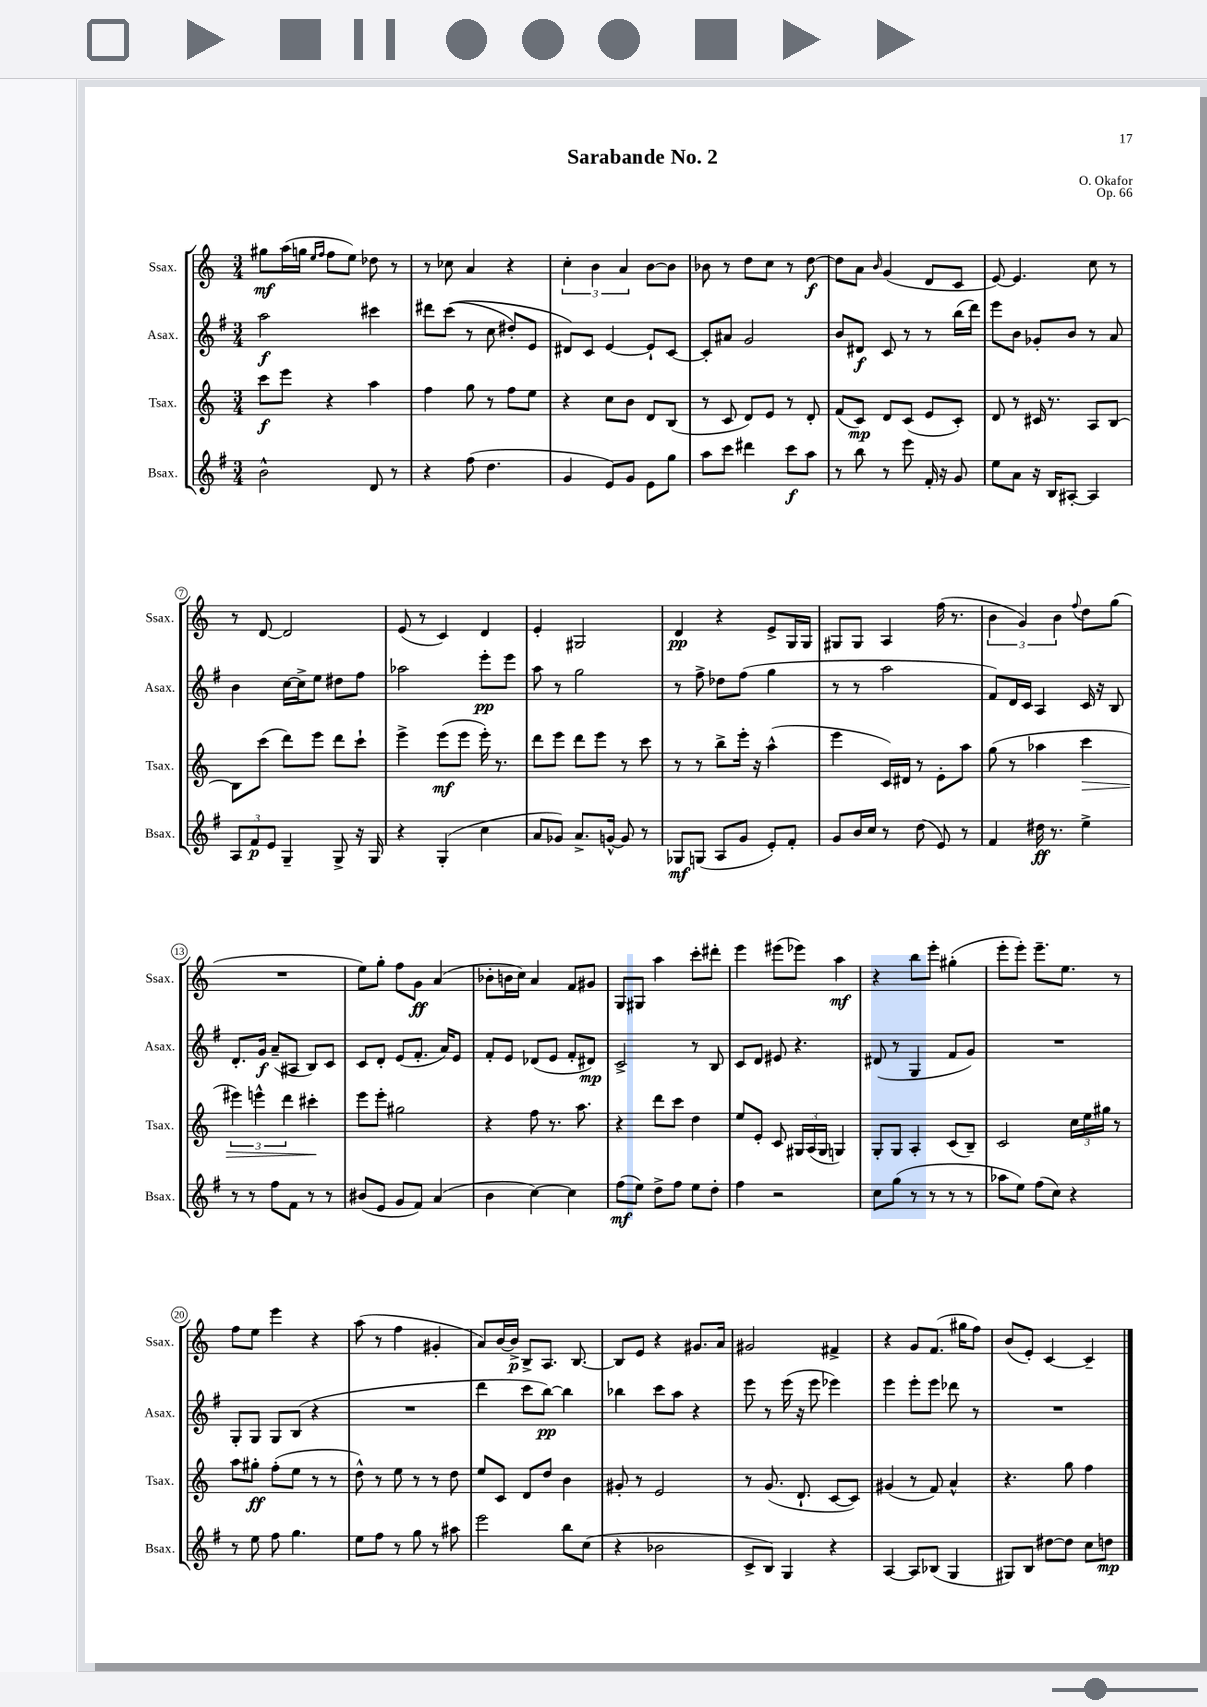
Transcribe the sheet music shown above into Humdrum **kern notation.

**kern	**dynam	**kern	**dynam	**kern	**dynam	**kern	**dynam
*part4	*part4	*part3	*part3	*part2	*part2	*part1	*part1
*staff4	*staff4	*staff3	*staff3	*staff2	*staff2	*staff1	*staff1
*I"Bsax.	*	*I"Tsax.	*	*I"Asax.	*	*I"Ssax.	*
*I'Bsax.	*	*I'Tsax.	*	*I'Asax.	*	*I'Ssax.	*
*clefG2	*	*clefG2	*	*clefG2	*	*clefG2	*
*k[f#]	*	*k[]	*	*k[f#]	*	*k[]	*
*M3/4	*	*M3/4	*	*M3/4	*	*M3/4	*
=1	=1	=1	=1	=1	=1	=1	=1
2b^^\	.	8ccc\L	f	2aa\	f	8gg#X\L	mf
.	.	8eee\J	.	.	.	(16aa\L	.
.	.	.	.	.	.	16ggn\JJ	.
.	.	.	.	.	.	16qqee/LL	.
.	.	.	.	.	.	16qqff/JJ	.
.	.	4r	.	.	.	8ff\L	.
.	.	.	.	.	.	8ee\J)	.
8d/	.	4aa\	.	4ccc#X\	.	8dd-X\	.
8r	.	.	.	.	.	8r	.
=2	=2	=2	=2	=2	=2	=2	=2
4r	.	4ff\	.	8ddd#X\L	.	8r	.
.	.	.	.	((8ccc\J	.	8cc-X\	.
(8ff#\	.	8gg\	.	8r	.	4a/	.
4.dd\	.	8r	.	8cc\	.	.	.
.	.	8ff\L	.	8dd#X'/L)	.	4r	.
.	.	8ee\J	.	8e/J	.	.	.
=3	=3	=3	=3	=3	=3	=3	=3
4g/	.	4r	.	8d#X/L)	.	6cc'\	.
.	.	.	.	8c/J	.	.	.
.	.	.	.	.	.	6b\	.
8e/L)	.	8cc\L	.	[4e/	.	.	.
.	.	.	.	.	.	6a/	.
8g/J	.	8b\J	.	.	.	.	.
8e\L	.	8d/L	.	8e`/L]	.	[8b\L	.
8gg\J	.	(8B/J	.	[8c/J	.	8b\J]	.
=4	=4	=4	=4	=4	=4	=4	=4
8aa\L	.	8r	.	8c'/L]	.	8b-X\	.
8ccc\J	.	8c/	.	8a#X/J	.	8r	.
4ddd#X\	.	8d/L)	.	2g/	.	8dd\L	.
.	.	8e/J	.	.	.	8cc\J	.
8ccc\L	f	8r	.	.	.	8r	.
8aa\J	.	8d'/	.	.	.	[8dd\	f
=5	=5	=5	=5	=5	=5	=5	=5
8r	.	(8f/L	.	8b/L	.	8dd\L]	.
8bb\	.	8c/J)	mp	8d#X/J	f	8a\J	.
.	.	.	.	.	.	16qqb/	.
8r	.	8d/L	.	8c/	.	(4g/	.
8eee\	.	(8c/J	.	8r	.	.	.
16f#'/	.	8e/L	.	8r	.	8d/L	.
16r	.	.	.	.	.	.	.
8g/	.	8c'/J)	.	(16bb\LL	.	8c/J	.
.	.	.	.	16ddd\JJ)	.	.	.
=6	=6	=6	=6	=6	=6	=6	=6
8ee\L	.	8d/	.	8eee\L	.	[8e/)	.
8a\J	.	8r	.	8b\J	.	4.e/]	.
16r	.	16c#X/	.	8g-X'/L	.	.	.
16B/KL	.	8.r	.	.	.	.	.
[8A#X'/J	.	.	.	8b/J	.	.	.
4A#/]	.	8A/L	.	8r	.	8cc\	.
.	.	[8B/J	.	8a/	.	8r	.
!!LO:LB:g=z
=7	=7	=7	=7	=7	=7	=7	=7
12A/L	.	8B\L]	.	4b\	.	8r	.
12f#/	p	.	.	.	.	.	.
.	.	(8ccc\J	.	.	.	[8d/	.
12e/J	.	.	.	.	.	.	.
4G~/	.	8ddd\L)	.	[16cc\LL	.	2d/]	.
.	.	.	.	16cc^\J]	.	.	.
.	.	8eee\J	.	8ee\J	.	.	.
8G^/	.	8ddd\L	.	8dd#X\L	.	.	.
16r	.	8ccc`\J	.	8ff#\J	.	.	.
16G/	.	.	.	.	.	.	.
=8	=8	=8	=8	=8	=8	=8	=8
4r	.	4eee^\	.	2aa-X\	.	(8e/	.
.	.	.	.	.	.	8r	.
(4G'/	.	(8eee\L	mf	.	.	4c/)	.
.	.	8eee\J	.	.	.	.	.
4cc\	.	16eee'\)	.	8eee'\L	pp	4d/	.
.	.	8.r	.	.	.	.	.
.	.	.	.	8eee\J	.	.	.
=9	=9	=9	=9	=9	=9	=9	=9
8a/L	.	8ddd\L	.	8aa\	.	4e'/	.
8g-X/J)	.	8eee\J	.	8r	.	.	.
8.a^/L	.	8ddd\L	.	2gg\	.	2G#X/	.
.	.	8eee\J	.	.	.	.	.
[16gn^^/Jk	.	.	.	.	.	.	.
8g/]	.	8r	.	.	.	.	.
8r	.	8ccc\	.	.	.	.	.
=10	=10	=10	=10	=10	=10	=10	=10
8G-X/L	mf	8r	.	8r	.	4d/	pp
(8Gn/J	.	8r	.	8ff#^\	.	.	.
8A/L	.	8bb^\L	.	8dd-X\L	.	4r	.
8g/J	.	16eee'\Jk	.	(8ff#\J	.	.	.
.	.	16r	.	.	.	.	.
8e'/L)	.	(4aa^^\	.	4gg\	.	8e^/L	.
8f#'/J	.	.	.	.	.	16G/L	.
.	.	.	.	.	.	16G/JJ	.
=11	=11	=11	=11	=11	=11	=11	=11
8g/L	.	4eee\	.	8r	.	8G#X/L	.
16b/L	.	.	.	8r	.	8G#/J	.
16cc/JJ	.	.	.	.	.	.	.
8r	.	16c/LL)	.	2aa\	.	4A/	.
.	.	16d#X/JJ	.	.	.	.	.
(8dd\	.	8r	.	.	.	.	.
8e/)	.	8e'\L	.	.	.	(16ff\	.
.	.	.	.	.	.	8.r	.
8r	.	8aa\J	.	.	.	.	.
=12	=12	=12	=12	=12	=12	=12	=12
4f#/	.	(8gg\	.	8f#/L)	.	6b\	.
.	.	8r	.	16d/L	.	.	.
.	.	.	.	.	.	6g/)	.
.	.	.	.	16c/JJ	.	.	.
16dd#X\	ff	4aa-X\	.	4A/	.	.	.
8.r	.	.	.	.	.	.	.
.	.	.	.	.	.	6b\	.
.	.	.	.	.	.	8qqff/	.
!	!	!	!LO:HP:b	!	!	!	!
4ee^\	.	4ccc\	>	16c/	.	8dd\L	.
.	.	.	.	16r	.	.	.
.	.	.	.	8B/	.	(8gg\J	.
!!LO:LB:g=z
=13	=13	=13	=13	=13	=13	=13	=13
8r	.	6eee#X\)	.	8.d'/L	.	2.r	.
8r	.	.	.	.	.	.	.
.	.	6eeen^^\	.	.	.	.	.
.	.	.	.	16g/Jk	f	.	.
8ff#\L	.	.	.	(8a~/L	.	.	.
.	.	6ddd\	.	.	.	.	.
8f#\J	.	.	.	8A#X/J	.	.	.
8r	.	4ccc#X'\	.	8B/L)	.	.	.
8r	.	.	.	8c/J	.	.	.
.	.	.	]	.	.	.	.
=14	=14	=14	=14	=14	=14	=14	=14
(8b#X/L	.	8eee\L	.	8c/L	.	8ee\L)	.
8e/J	.	8eee'\J	.	8d'/J	.	8gg'\J	.
8g/L	.	2gg#X\	.	(8e/L	.	8ff\L	.
8f#/J)	.	.	.	8.f#'/J	.	8g\J	ff
(4a/	.	.	.	.	.	(4a/	.
.	.	.	.	16a/KL)	.	.	.
.	.	.	.	8e/J	.	.	.
=15	=15	=15	=15	=15	=15	=15	=15
4b\	.	4r	.	8f#'/L	.	8b-X'\L	.
.	.	.	.	8e/J	.	16bn\L	.
.	.	.	.	.	.	16cc\JJ)	.
[4cc\)	.	8ff\	.	(8d-X/L	.	4a/	.
.	.	8.r	.	8e/J	.	.	.
4cc\]	.	.	.	8f#'/L	.	8f/L	.
.	.	8.aa\	.	.	.	.	.
.	.	.	.	8d#X/J)	mp	8g#X/J	.
=16	=16	=16	=16	=16	=16	=16	=16
(8ff#\L	mf	4r	.	2c^/	.	8G/L	.
8ee\J)	.	.	.	.	.	8G#X/J	.
8dd^\L	.	8ddd\L	.	.	.	4aa\	.
8ff#\J	.	8ccc\J	.	.	.	.	.
8ee\L	.	4dd\	.	8r	.	8ccc'\L	.
8dd'\J	.	.	.	8B/	.	8ddd#X'\J	.
=17	=17	=17	=17	=17	=17	=17	=17
4ff#\	.	8ee/L	.	8c/L	.	4eee\	.
.	.	8e'/J	.	8d/J	.	.	.
2r	.	8c/	.	8e#X/	.	(8eee#X\L	.
.	.	24G#X/LL	.	4.r	.	8eee-X\J)	.
.	.	(24A/	.	.	.	.	.
.	.	24G#/JJ	.	.	.	.	.
.	.	4Gn/)	.	.	.	4aa\	mf
=18	=18	=18	=18	=18	=18	=18	=18
8cc\L	.	8G'/L	.	(8d#X/	.	4r	.
(8gg\J	.	8G/J	.	8r	.	.	.
8r	.	4A'/	.	4G/	.	8bb\L	.
8r	.	.	.	.	.	8eee'\J	.
8r	.	(8c/L	.	8f#/L	.	(4gg#X'\	.
8r	.	8B~/J)	.	8g/J)	.	.	.
=19	=19	=19	=19	=19	=19	=19	=19
8aa-X\L	.	2c/	.	2.r	.	8eee'\L	.
8ee\J)	.	.	.	.	.	8eee'\J)	.
(8ff#\L	.	.	.	.	.	8.eee~\L	.
8cc\J)	.	.	.	.	.	.	.
.	.	.	.	.	.	8.ee\J	.
4r	.	24cc\LL	.	.	.	.	.
.	.	24ee\	.	.	.	.	.
.	.	24gg#X\JJ	.	.	.	.	.
.	.	8r	.	.	.	8r	.
!!LO:LB:g=z
=20	=20	=20	=20	=20	=20	=20	=20
8r	.	8aa\L	.	8G'/L	.	8ff\L	.
8ee\	.	8gg#X'\J	ff	8G/J	.	8ee\J	.
8ff#\	.	(8ff'\L	.	8G/L	.	4eee\	.
4.gg\	.	8ee\J	.	(8B/J	.	.	.
.	.	8r	.	4r	.	4r	.
.	.	8r	.	.	.	.	.
=21	=21	=21	=21	=21	=21	=21	=21
8ee\L	.	8dd^^\)	.	2.r	.	(8aa\	.
8ff#\J	.	8r	.	.	.	8r	.
8r	.	8ee\	.	.	.	4ff\	.
8gg\	.	8r	.	.	.	.	.
8r	.	8r	.	.	.	4g#X'/	.
8aa#X\	.	8dd\	.	.	.	.	.
=22	=22	=22	=22	=22	=22	=22	=22
2eee\	.	8ee/L	.	4ddd\	.	8a/L)	.
.	.	8c/J	.	.	.	[16b/L	.
.	.	.	.	.	.	16b^/JJ]	p
.	.	8d/L	.	8ccc\L	.	8B^/L	.
.	.	8dd/J	.	[8bb\J)	pp	8.A/J	.
8bb\L	.	4b\	.	4bb\]	.	.	.
.	.	.	.	.	.	[8.B/	.
(8cc\J	.	.	.	.	.	.	.
=23	=23	=23	=23	=23	=23	=23	=23
4r	.	8g#X'/	.	4bb-X\	.	8B/L]	.
.	.	8r	.	.	.	8e/J	.
2b-X\	.	2e/	.	8ccc\L	.	4r	.
.	.	.	.	8aa\J	.	.	.
.	.	.	.	4r	.	8.g#X/L	.
.	.	.	.	.	.	16a/Jk	.
=24	=24	=24	=24	=24	=24	=24	=24
8c^/L	.	8r	.	8eee\	.	2g#X/	.
8B/J)	.	(8.g/	.	8r	.	.	.
4G/	.	.	.	(16eee\	.	.	.
.	.	8.d`/	.	16r	.	.	.
.	.	.	.	8eee\	.	.	.
4r	.	[8c/L	.	4eee-X\)	.	4f#X^/	.
.	.	8c/J])	.	.	.	.	.
=25	=25	=25	=25	=25	=25	=25	=25
[4A/	.	(4g#X/	.	4eee\	.	4r	.
8A/L]	.	8r	.	8eee'\L	.	8g/L	.
(8B-X/J	.	8f/)	.	8eee\J	.	(8.f/J	.
4G/	.	4a^^/	.	8ddd-X\	.	.	.
.	.	.	.	.	.	16gg#X\KL	.
.	.	.	.	8r	.	8ff\J)	.
=26	=26	=26	=26	=26	=26	=26	=26
8G#X/L)	.	4.r	.	2.r	.	(8b/L	.
8B/J	.	.	.	.	.	8e'/J)	.
[8dd#X\L	.	.	.	.	.	[4c/	.
8dd#\J]	.	8gg\	.	.	.	.	.
8cc\L	.	4ff\	.	.	.	4c~/]	.
8ddn\J	mp	.	.	.	.	.	.
==	==	==	==	==	==	==	==
*-	*-	*-	*-	*-	*-	*-	*-
